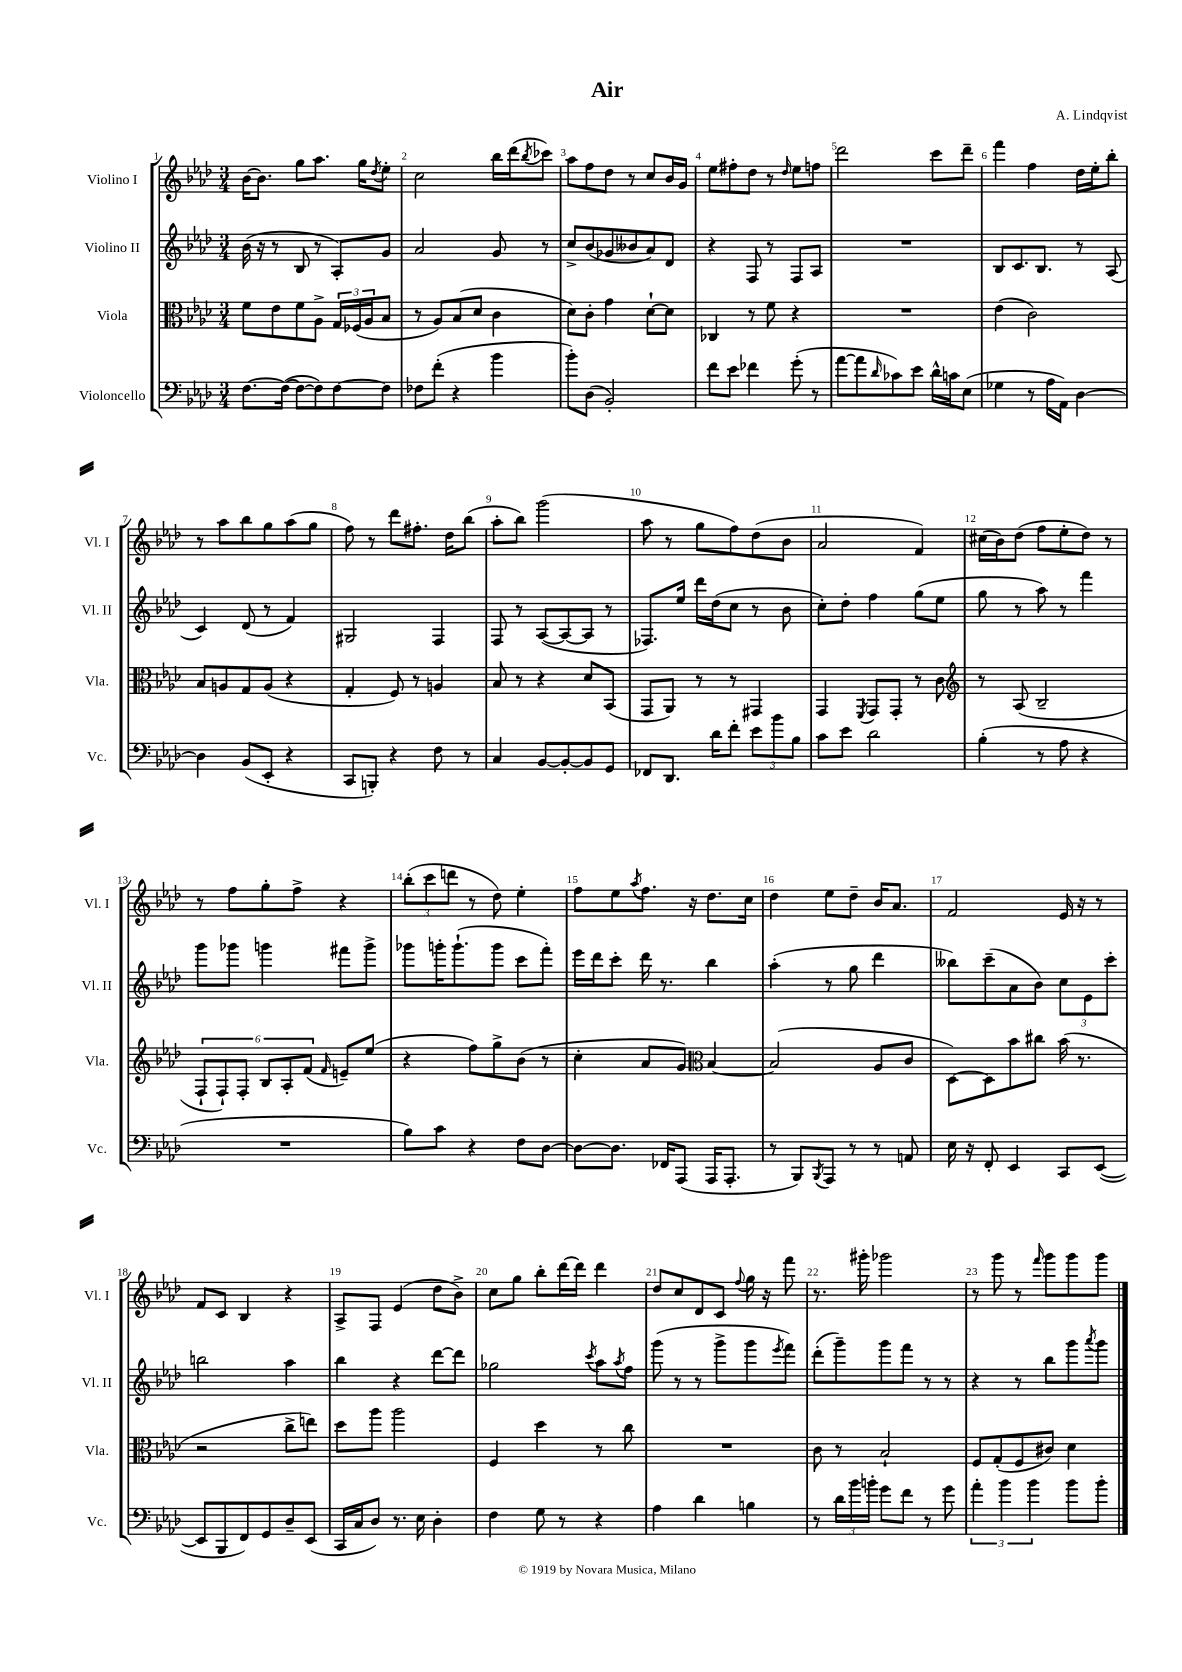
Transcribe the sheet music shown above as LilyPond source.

\header { title = "Air" composer = "A. Lindqvist" }
<<
\new StaffGroup <<
\new Staff = "s0" \with { instrumentName = "Violino I" shortInstrumentName = "Vl. I" } {
    \clef treble \key aes \major \numericTimeSignature \time 3/4
    bes'16~ bes'8. g''8 aes''8. g''16 \acciaccatura { des''8 } ees''8-. |
    c''2 bes''16 des'''16( \acciaccatura { bes''8 } ces'''8) |
    aes''8 f''8 des''8 r8 c''8 bes'16 g'16 |
    ees''8 fis''8-. des''8 r8 \grace { des''16 } ees''8 f''8 |
    des'''2 c'''8 des'''8-- |
    f'''4 f''4 des''16 ees''16-. bes''8-. |
    r8 aes''8 bes''8 g''8 aes''8( g''8 |
    f''8) r8 des'''8 fis''8.-. des''16 bes''8( |
    aes''8-. bes''8) g'''2( |
    aes''8 r8 g''8 f''8) des''8( bes'8 |
    aes'2 f'4) |
    cis''16( bes'16) des''8( f''8 ees''8-. des''8) r8 |
    r8 f''8 g''8-. f''8-> r4 |
    \tuplet 3/2 { bes''8-.( c'''8 d'''8 } r8 des''8) ees''4-. |
    f''8 ees''8 \acciaccatura { aes''8 } f''8. r16 des''8. c''16 |
    des''4 ees''8 des''8-- bes'16 aes'8. |
    f'2 ees'16 r16 r8 |
    f'8 c'8 bes4 r4 |
    aes8-> f8 ees'4( des''8 bes'8->) |
    c''8 g''8 bes''8-. des'''16~ des'''16 des'''4 |
    des''8 c''8 des'8 c'8 \appoggiatura { f''8 } g''16 r16 f'''8 |
    r8. gis'''16-. ges'''2 |
    r8 g'''8 r8 \grace { f'''16 } g'''8 g'''8 g'''8 \bar "|." |
}
\new Staff = "s1" \with { instrumentName = "Violino II" shortInstrumentName = "Vl. II" } {
    \clef treble \key aes \major \numericTimeSignature \time 3/4
    bes'16( r16 r8 bes8 r8 aes8-.) g'8 |
    aes'2 g'8 r8 |
    c''8-> bes'8( ges'8 beses'8 aes'8) des'8 |
    r4 f8 r8 f8 aes8 |
    R2. |
    bes8 c'8. bes8. r8 aes8( |
    c'4) des'8( r8 f'4) |
    gis2 f4 |
    f8 r8 aes8~( aes8~ aes8 r8 |
    fes8.) ees''16 des'''16 des''16( c''8 r8 bes'8 |
    c''8-.) des''8-. f''4 g''8( ees''8 |
    g''8 r8 aes''8) r8 f'''4 |
    g'''8 ges'''8 g'''4 fis'''8 g'''8-> |
    ges'''8 g'''16-. g'''8.-!( g'''8 c'''8 f'''8-.) |
    ees'''16 des'''16 c'''8-. des'''16 r8. bes''4 |
    aes''4-.( r8 g''8 des'''4 |
    beses''8) c'''8--( aes'8 bes'8) \tuplet 3/2 { c''8 ees'8 c'''8-. } |
    b''2 aes''4 |
    bes''4 r4 des'''8~ des'''8 |
    ges''2 \acciaccatura { c'''8 } aes''8 \acciaccatura { aes''8 } f''8 |
    g'''8( r8 r8 g'''8-> g'''8 \acciaccatura { ees'''8 } f'''8) |
    des'''8-.( g'''8--) g'''8 f'''8 r8 r8 |
    r4 r8 bes''8 g'''8 \acciaccatura { aes'''8 } g'''8 \bar "|." |
}
\new Staff = "s2" \with { instrumentName = "Viola" shortInstrumentName = "Vla." } {
    \clef alto \key aes \major \numericTimeSignature \time 3/4
    f'8 ees'8 f'8 aes8-> \tuplet 3/2 { g16 fes16( aes16 } bes8 |
    r8 aes8) bes8( des'8 c'4 |
    des'8) c'8-. g'4 des'8~-! des'8 |
    ces4 r8 f'8 r4 |
    R2. |
    ees'4( c'2) |
    bes8 a8 g8 a8( r4 |
    g4-. f8) r8 a4 |
    bes8 r8 r4 des'8 bes,8( |
    g,8 aes,8) r8 r8 gis,4 |
    g,4 \acciaccatura { f,8 } g,8 g,8-. r8 c'8 |
    \clef treble r8 aes8( bes2-- |
    \tuplet 6/4 { f8-! f8-!) f8-. bes8 aes8-. f'8( } \grace { f'16 } e'8--) ees''8( |
    r4 f''8) g''8-> bes'8( r8 |
    c''4-. aes'8 g'8) \clef alto bes4~ |
    bes2( aes8 c'8 |
    des8~) des8 bes'8 cis''8 bes'16( r8. |
    r2 c''8-> e''8) |
    des''8 aes''8 aes''2 |
    f4 des''4 r8 c''8 |
    R2. |
    c'8 r8 bes2-! |
    f8 g8-.( f8 cis'8) des'4 \bar "|." |
}
\new Staff = "s3" \with { instrumentName = "Violoncello" shortInstrumentName = "Vc." } {
    \clef bass \key aes \major \numericTimeSignature \time 3/4
    f8.~ f16~( f8~ f8) f8~ f8 |
    fes8 f'8-.( r4 bes'4 |
    bes'8-.) des8( bes,2-.) |
    f'8 ees'8 fes'4 g'8-.( r8 |
    aes'8~ aes'8 \grace { des'16 } ces'8) ees'8 des'16-^ c'16 ees8( |
    ges4 r8 aes16 aes,16) des4~ |
    des4 bes,8( ees,8-. r4 |
    c,8 b,,8-.) r4 f8 r8 |
    c4 bes,8~ bes,8~-. bes,8 g,8 |
    fes,8 des,8. des'16 f'8-. \tuplet 3/2 { ees'8 bes'8 bes8 } |
    c'8 ees'8 des'2 |
    bes4-.( r8 aes8 r4 |
    R2. |
    bes8) c'8 r4 f8 des8~ |
    des8~ des8. fes,16 aes,,8( aes,,16 aes,,8.-. |
    r8 bes,,8) \acciaccatura { bes,,8 } aes,,8 r8 r8 a,8 |
    ees16 r16 f,8-. ees,4 c,8 ees,8~( |
    ees,8 bes,,8 f,8) g,8 des8-- ees,8( |
    c,16 c16 des8) r8. ees16 des4-. |
    f4 g8 r8 r4 |
    aes4 des'4 b4 |
    r8 \tuplet 3/2 { des'16 bes'16 b'16-. } g'8 f'8 r8 g'8 |
    \tuplet 3/2 { aes'4-. bes'4 bes'4 } bes'8 bes'8-. \bar "|." |
}
>>
>>
\layout { \context { \Score \override BarNumber.break-visibility = ##(#f #t #t) barNumberVisibility = #all-bar-numbers-visible } }
